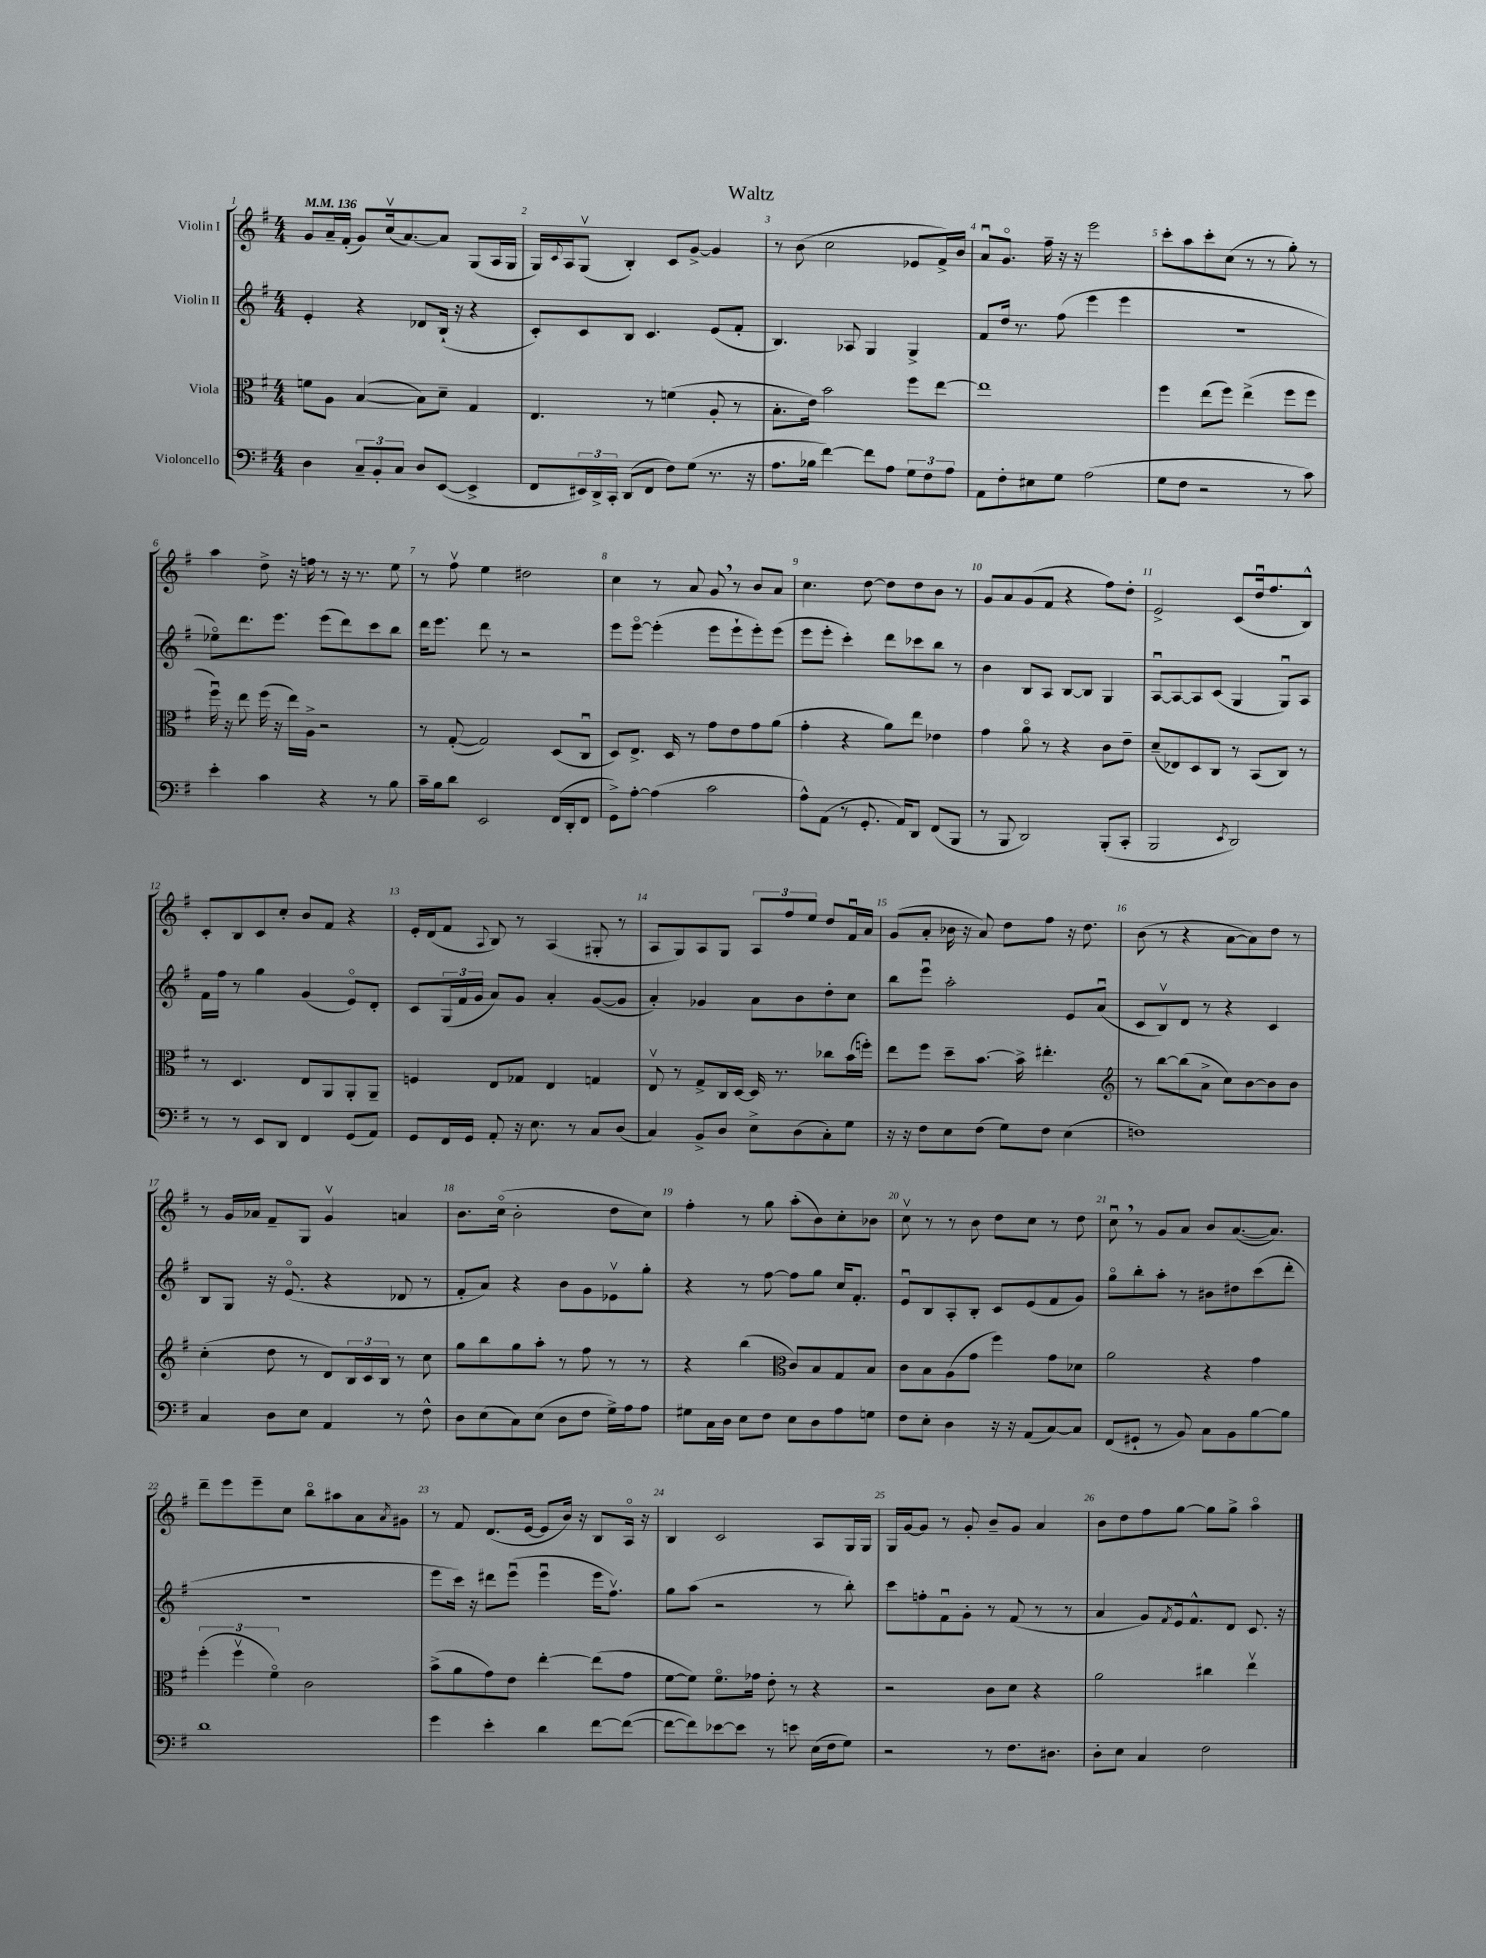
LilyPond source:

\header { title = "Waltz" }
<<
\new StaffGroup <<
\new Staff = "s0" \with { instrumentName = "Violin I" } {
    \clef treble \key g \major \numericTimeSignature \time 4/4 \tempo 4 = 136
    g'8 a'16-- fis'16-.( g'8) c''16\upbow( a'8.~) a'8 g8( a16 g16 |
    g16) \appoggiatura { c'8 } a16 g8\upbow( b4-.) c'8 g'8~-> g'4 |
    r8 b'8( c''2 ees'8 fis'16->) b'16 |
    a'8\downbow g'8.\flageolet fis''16-- r16 r16 e'''2 |
    c'''8-. a''8 c'''8-. c''8( r8 r8 g''8-.) r8 |
    a''4 d''8-> r16 f''16 r8 r16 r8. e''8 |
    r8 fis''8\upbow e''4 dis''2 |
    c''4 r8 a'8 g'8 \breathe r8 b'8 a'8 |
    c''4. d''8~ d''8 d''8 b'8 r8 |
    g'8 a'8 g'8( fis'8 r4 fis''8) d''8-. |
    e'2-> c'8( d''16\downbow fis''8. b8-^) |
    c'8-. b8 c'8 c''8-. b'8 fis'8 r4 |
    e'16-. d'16( fis'8 \appoggiatura { a8 } b8) r8 a4( gis8-. r8 |
    a8 g8) a8 g8 \tuplet 3/2 { a8 fis''8 e''8 } d''8 fis'16\downbow a'16 |
    g'8( a'8-. bes'16 r16 a'8) d''8 fis''8 r16 d''8. |
    b'8( r8 r4 a'8~ a'8) d''8 r8 |
    r8 g'16 aes'16 fis'8-- g8 g'4\upbow a'4 |
    b'8. c''16\flageolet( b'2-. d''8 c''8) |
    fis''4-. r8 g''8 a''8-.( b'8) c''8-. bes'8 |
    c''8\upbow r8 r8 b'8 d''8 c''8 r8 d''8 |
    c''8\downbow \breathe r8 g'8 a'8 b'8 a'8.~( a'8.) |
    d'''8-- e'''8 e'''8-- c''8 b''8\flageolet ais''8 a'8 \acciaccatura { a'8 } gis'8 |
    r8 fis'8 d'8.( e'16~ e'8 b'16) r16 b8 a16\flageolet r16 |
    b4 c'2 a8 g16 g16 |
    g16 g'16~ g'8 r8 g'8-. b'8-- g'8 a'4 |
    b'8 d''8 fis''8 g''8~ g''8 g''8-> a''4\flageolet \bar "|." |
}
\new Staff = "s1" \with { instrumentName = "Violin II" } {
    \clef treble \key g \major \numericTimeSignature \time 4/4
    e'4-. r4 des'8 b16-!( r16 r4 |
    c'8-.) c'8 b8 c'4. e'8( fis'8-. |
    b4.) aes8 g4 g4-> |
    fis'8 d''16 r8. fis''8( e'''4 e'''4 |
    r1 |
    ees''8\flageolet) d'''8. e'''8. e'''8( d'''8) c'''8 b''8 |
    d'''16 e'''8. d'''8 r8 r2 |
    e'''8 e'''8~\flageolet e'''4-.( e'''8 e'''8-! e'''8-.) e'''8( |
    e'''8 e'''8-. c'''4-.) d'''8 ces'''8 b''8 r8 |
    b'4 b8 a8 b8~ b8 g4 |
    a8~\downbow a8~ a8 c'8( g4 g8\downbow) a8 |
    fis'16 fis''16 r8 g''4 g'4( e'8\flageolet) d'8-. |
    c'8 \tuplet 3/2 { g16( fis'16 g'16 } a'8) g'8 a'4-. g'8~( g'8 |
    a'4-.) ges'4 a'8 b'8 d''8-. c''8 |
    b''8 e'''8\downbow a''2-. e'8 a'8\downbow( |
    c'8 b8\upbow) d'8 r8 r4 c'4 |
    b8 g8 r16 e'8.\flageolet( r4 des'8 r8 |
    fis'8-. a'8) r4 b'8 g'8 ees'8\upbow g''8-. |
    r4 r8 fis''8~ fis''8 g''8 c''16 fis'8.-. |
    e'8\downbow b8 a8-. b8-. c'8 e'8( fis'8 g'8) |
    g''8\flageolet b''8-. a''8-. r8 bis'8 dis''8 c'''8( d'''8-. |
    R1 |
    e'''8 c'''16) r16 dis'''8 e'''8\downbow( e'''4\downbow e'''16 fis''8.\upbow) |
    g''8 a''8( r2 r8 b''8-.) |
    c'''8 f''8-. fis'8\downbow g'8-. r8 fis'8( r8 r8 |
    a'4 g'8) \acciaccatura { fis'8 } e'16 fis'8.-^ d'8 c'8. r16 \bar "|." |
}
\new Staff = "s2" \with { instrumentName = "Viola" } {
    \clef alto \key g \major \numericTimeSignature \time 4/4
    f'8 a8 b4~( b8) d'8-- g4 |
    e4. r8 f'4( a8-. r8 |
    b8.-. e'16) b'2 fis''8 e''8~ |
    e''1 |
    fis''4 e''8( fis''8) e''4->( fis''8 fis''8 |
    fis''16\downbow) r16 e''8 fis''16( r16 e''16) a16-> r2 |
    r8 g8~-.( g2) d8( c8\downbow |
    d8) e8.-> d16 r8 g'8 e'8 g'8 a'8( |
    g'4-. r4 a'8) e''8 ees'4 |
    g'4 a'8\flageolet r8 r4 c'8 e'8-- |
    d'8--( ees8) d8 c8 r8 b,8( c8) r8 |
    r8 d4. e8 a,8 a,8-. a,8-- |
    f4 e8 ges8 e4 g4 |
    e8\upbow r8 g8-> c16 d16~ d16 r8. ces''8 b'16( f''16-.) |
    e''8 fis''8 d''8-- b'8.~ b'16-> eis''4.-. |
    \clef treble r8 b''8~ b''8( a'8-> c''8) b'8~ b'8 b'8 |
    c''4-.( d''8 r8 d'8) \tuplet 3/2 { b16 c'16 b16 } r8 c''8 |
    g''8 b''8 g''8 a''8-. r8 fis''8 r8 r8 |
    r4 b''4( \clef alto c'8) b8 g8 b8 |
    c'8 b8 a8( g'8 fis''4) g'8 des'8 |
    a'2 r4 g'4 |
    \tuplet 3/2 { fis''4-.( fis''4\upbow fis'4\flageolet) } c'2 |
    b'8->( a'8 g'8) e'8 e''4~-. e''8( g'8 |
    fis'8~ fis'8) fis'8.\flageolet ges'16 e'8-. r8 r4 |
    r2 c'8 d'8 r4 |
    a'2 cis''4 e''4\upbow \bar "|." |
}
\new Staff = "s3" \with { instrumentName = "Violoncello" } {
    \clef bass \key g \major \numericTimeSignature \time 4/4
    d4 \tuplet 3/2 { c8-- b,8-. c8 } d8 e,8~( e,4-> |
    fis,8 \tuplet 3/2 { eis,16) d,16-> c,16-. } d,8( fis,8 fis8) g8( r8. r16 |
    a8. bes16 fis'4~) fis'8 a8 \tuplet 3/2 { g8 fis8 a8 } |
    a,8 fis8-. eis8 g8 a2( |
    g8 fis8 r2 r8 c'8) |
    e'4-. c'4 r4 r8 b8 |
    c'16-- b16 d'8 e,2 fis,16( d,16-. fis,8 |
    g,8->) a8~-. a4( c'2 |
    a8-^) a,8( r8 g,8.-. a,16) d,8 fis,8( b,,8 |
    r8 b,,8 d,2) b,,8-.( c,8-. |
    b,,2 \acciaccatura { e,8 } d,2) |
    r8 r8 e,8 d,8 fis,4 g,8( a,8) |
    g,8 fis,16 g,16 a,8-. r16 e8. r8 c8 d8( |
    c4) b,8-> d8 e8-> d8( c8-.) g8 |
    r16 r16 fis8 e8 fis8( g8) fis8 e4( |
    f1) |
    c4 d8 e8 a,4 r8 fis8-^ |
    d8 e8( c8) e8( d8 fis8 g16->) a16 a8 |
    gis8 c16 d16 e8 fis8 e8 d8 a8 g8 |
    fis8 e8-. d4 r16 r16 a,8( c8~) c8 |
    fis,8( gis,8-! r8 b,8) c8 b,8 b8~ b8 |
    d'1 |
    g'4 e'4-. d'4 fis'8~ fis'8~( |
    fis'8~ fis'8) ees'8~ ees'8 r8 e'8 e16( fis16 g8) |
    r2 r8 fis8. dis8. |
    d8-. e8 c4 fis2 \bar "|." |
}
>>
>>
\layout { \context { \Score \override BarNumber.break-visibility = ##(#f #t #t) barNumberVisibility = #all-bar-numbers-visible } }
